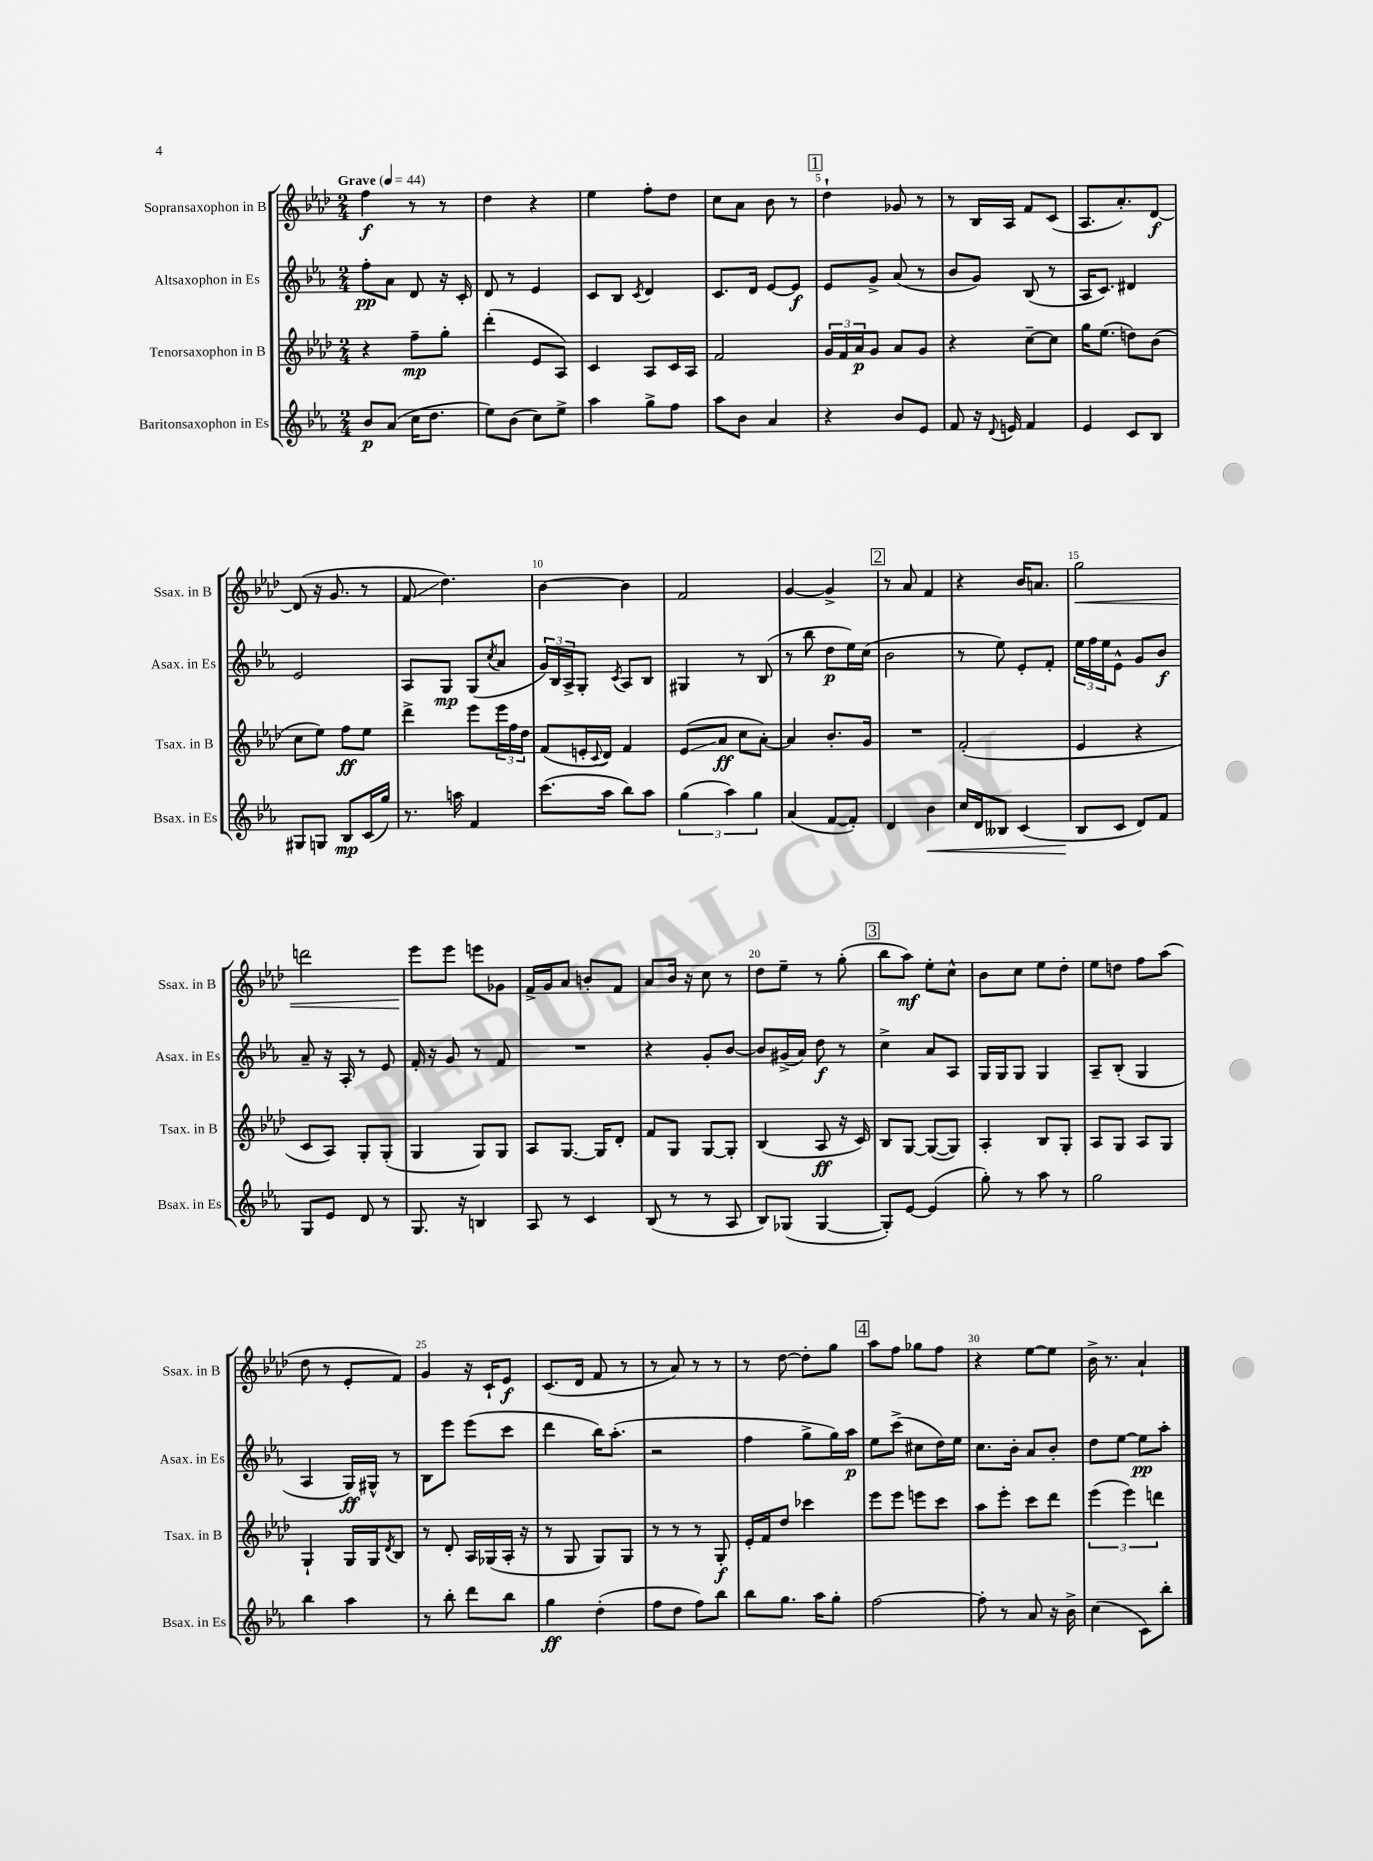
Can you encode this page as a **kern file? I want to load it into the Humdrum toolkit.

**kern	**kern	**kern	**kern
*staff4	*staff3	*staff2	*staff1
*clefG2	*clefG2	*clefG2	*clefG2
*k[b-e-a-]	*k[b-e-a-d-]	*k[b-e-a-]	*k[b-e-a-d-]
*M2/4	*M2/4	*M2/4	*M2/4
*MM44	*MM44	*MM44	*MM44
8b-	4r	8ff'	4ff
(8a-	.	8a-	.
16cc	8ff~	8d	8r
8.dd	.	.	.
.	8gg'	16r	8r
.	.	16c'	.
=	=	=	=
8ee-)	(4ddd-'	8d	4dd-
(8b-	.	8r	.
8cc)	8e-	4e-	4r
8ee-^	8A-)	.	.
=	=	=	=
4aa-	4c	8c	4ee-
.	.	8B-	.
.	.	8qc	.
8gg^	8A-	4d	8ff'
8ff	16c	.	8dd-
.	16A-	.	.
=	=	=	=
8aa-	2f	8.c	8cc
8b-	.	.	8a-
.	.	16d	.
4a-	.	[8e-	8b-
.	.	8e-]	8r
=	=	=	=
4r	24g	8e-	4dd-`
.	24f	.	.
.	24a-	.	.
.	8g	8g^	.
8b-	8a-	(8a-	8g-
8e-	8g	8r	8r
=	=	=	=
8f	4r	8b-	8r
16r	.	8g)	16B-
8qqd	.	.	.
16e	.	.	16A-
4f	[8cc~	(8B-	8f
.	8cc]	8r	(8c
=	=	=	=
4e-	16gg	16A-	8.A-
.	(8.ee-	8.c)	.
.	.	.	8.a-')
8c	8dd)	4d#	.
8B-	(8b-	.	[8d-
=	=	=	=
8G#	8cc	2e-	(8d-]
8G	8ee-)	.	16r
.	.	.	8.g
8B-	8ff	.	.
(16c	8ee-	.	8r
16gg)	.	.	.
=	=	=	=
8.r	4ddd-^	8A-	8f
.	.	8G	4.dd-)
16aa	.	.	.
4f	8eee-	(8G	.
.	.	8qcc	.
.	24eee-	8a-	.
.	24ff	.	.
.	24dd-	.	.
=	=	=	=
(8.ccc	(8f	24g)	[4b-
.	.	24B-	.
.	.	24A-^	.
.	16e'	8G'	.
.	8qqc	.	.
16aa-	16d-)	.	.
.	.	8qc	.
8bb-)	4f	8A-	4b-]
8aa-	.	8B-	.
=	=	=	=
(6gg	(8e-	4G#	2f
.	8a-	.	.
6aa-)	.	.	.
.	8cc	8r	.
6gg	.	.	.
.	[8a-')	(8B-	.
=	=	=	=
(4a-	4a-]	8r	[4g
.	.	8bb-	.
[8f	8.b-'	8dd	4g^]
8f'])	.	16ee-)	.
.	16g	(16cc	.
=	=	=	=
4d	2r	2b-	8r
.	.	.	8a-
4b-	.	.	4f
=	=	=	=
16cc	(2f'	8r	4r
16d	.	.	.
8B--	.	8ee-)	.
(4c	.	8e-'	16b-
.	.	.	8.a
.	.	8f'	.
=	=	=	=
8B-	4e-	24ee-	2gg
.	.	24ff	.
.	.	24ee-	.
8c	.	8e-^^	.
8d)	4r	8g	.
8f	.	8b-	.
=	=	=	=
8G	8c	8a-~	2ddd
8e-	8A-)	16r	.
.	.	16A-'	.
8d	8G'	8r	.
8r	(8G'	8e-	.
=	=	=	=
8.G	4G	16f'	8eee-
.	.	16r	.
.	.	8g	8eee-
16r	.	.	.
4B	8G)	8r	8eee
.	8G	8f	8g-
=	=	=	=
8A-	8A-	2r	16f^
.	.	.	16g
8r	[8.G	.	8a-
4c	.	.	8b'
.	16G]	.	.
.	8d-'	.	8f
=	=	=	=
(8B-	8f	4r	8a-
8r	8G	.	16b-
.	.	.	16r
8r	[8G	8g'	8cc
8A-	8G']	[8b-	8r
=	=	=	=
8B-)	(4B-	8b-]	8dd-
(8G-	.	(16g#^	8ee-~
.	.	16a-)	.
[4G-	8A-	8dd	8r
.	16r	8r	(8gg'
.	16c)	.	.
=	=	=	=
8G-'])	8B-	4cc^	8bb-
[8e-	[8G	.	8aa-)
(4e-]	(8G_	8a-	8ee-'
.	8G])	8A-	8cc^^
=	=	=	=
8gg')	4A-'	16G	8b-
.	.	16G	.
8r	.	8G	8cc
8aa-	8B-	4G	8ee-
8r	8G'	.	8dd-'
=	=	=	=
2gg	8A-	8A-~	8ee-
.	8G	(8B-'	8dd
.	8A-	4G	8ff
.	8G	.	(8aa-
=	=	=	=
4bb-	4G`	4A-	8dd-
.	.	.	8r
4aa-	16G	16G)	8e-'
.	16G	16G#^^	.
.	8qd-	.	.
.	8B-	8r	8f)
=	=	=	=
8r	8r	8B-	4g
8bb-'	8d-'	8eee-	.
8ddd	16A-	(8eee-	16r
.	(16G-	.	16c`
8bb-	16A-'	8ccc	8e-
.	16r	.	.
=	=	=	=
4gg	8r	4ddd	(8.c
.	8G	.	.
.	.	.	16d-
(4dd'	8G)	16bb-)	8f
.	.	(8.aa-'	.
.	8G	.	8r
=	=	=	=
8ff	8r	2r	8r
8dd	8r	.	8a-)
8ff)	8r	.	8r
8bb-	8G'	.	8r
=	=	=	=
8bb-	16e-'	4ff	8r
.	16f	.	.
8.gg	8dd-	.	[8dd-
.	4ccc-	8gg^	8dd-']
16aa-	.	.	.
8gg'	.	16gg)	8gg
.	.	16aa-	.
=	=	=	=
[2ff	8eee-	8ee-	8aa-
.	8eee-	(8ccc^	8ff
.	8eee	8cc#	8gg-
.	8ccc	16dd)	8ff
.	.	16ee-	.
=	=	=	=
8ff']	8aa-	8.cc	4r
8r	8eee-'	.	.
.	.	16b-'	.
8a-	8ccc	8a-	[8ee-
16r	8ddd-	8b-'	8ee-]
16b-^	.	.	.
=	=	=	=
(4cc	(6eee-	8dd	16b-^
.	.	.	8.r
.	.	[8ee-	.
.	6eee-)	.	.
8c)	.	8ee-]	4a-`
.	6ddd	.	.
8bb-'	.	8aa-'	.
==	==	==	==
*-	*-	*-	*-
